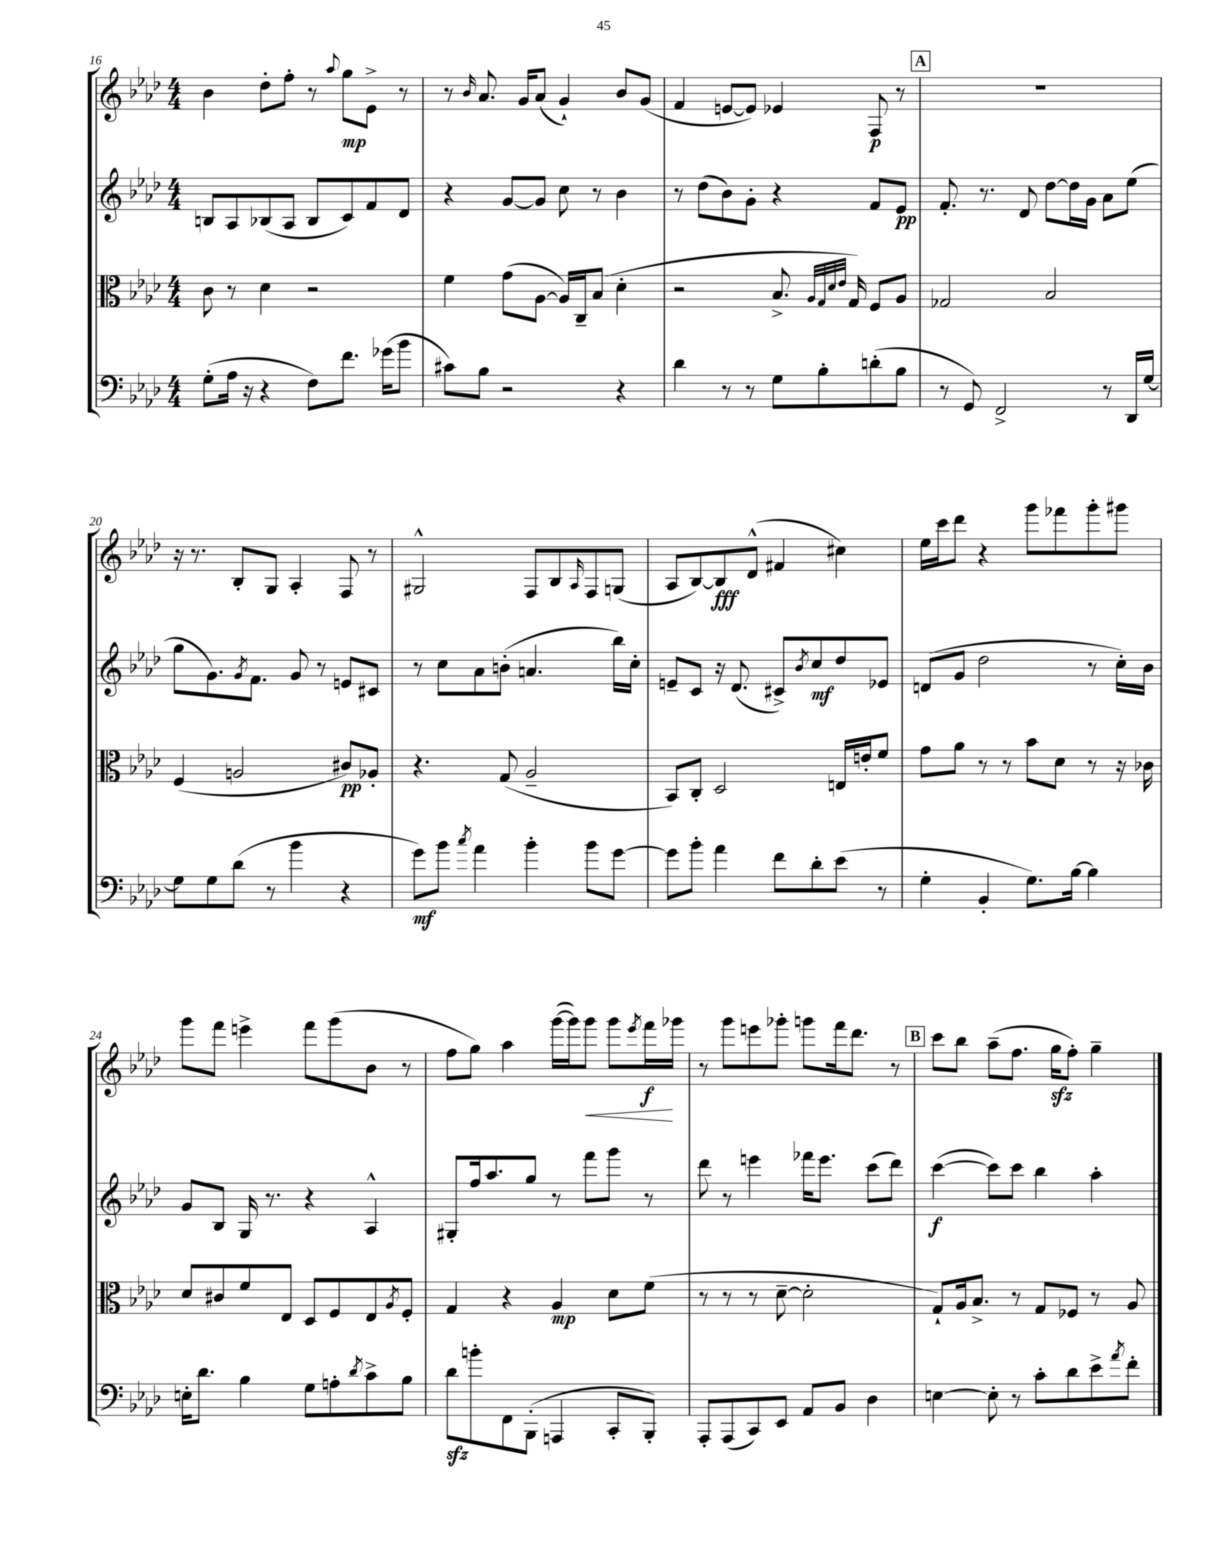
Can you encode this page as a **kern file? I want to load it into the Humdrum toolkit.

**kern	**kern	**kern	**kern
*staff4	*staff3	*staff2	*staff1
*clefF4	*clefC3	*clefG2	*clefG2
*k[b-e-a-d-]	*k[b-e-a-d-]	*k[b-e-a-d-]	*k[b-e-a-d-]
*M4/4	*M4/4	*M4/4	*M4/4
(8G'\L	8c\	8B/L	4b-\
16A-\Jk	8r	8A-/	.
16r	.	.	.
4r	4d-\	(8B-/	8dd-'\L
.	.	8A-/J	8ff'\J
8F\L)	2r	8B-/L	8r
.	.	.	8qqaa-/
8.f\J	.	8c/)	8gg\L
.	.	8f/	8e-^\J
(16g-\LK	.	.	.
8b-\J	.	8d-/J	8r
=	=	=	=
8c#\L)	4f\	4r	8r
.	.	.	16qqb-/
8B-\J	.	.	8.a-/
2r	(8g\L	[8g/L	.
.	.	.	16g/LK
.	[8A-\J	8g/]J	(8a-/J
.	16A-/]LL)	8cc\	4g`/)
.	16C~/J	.	.
.	(8B-/J	8r	.
4r	4d-'\	4b-\	8b-/L
.	.	.	(8g/J
=	=	=	=
4d-\	2r	8r	4f/
.	.	(8dd-\L	.
8r	.	8b-\)	[8e/L
8r	.	8g'\J	8e/]J)
8G\L	8.B-^/	4r	4e-/
8B-'\	.	.	.
.	32qqA-/LLL	.	.
.	32qqG/	.	.
.	32qqd-/	.	.
.	32qqe-/JJJ	.	.
.	16G/)	.	.
(8d'\	8F/L	8f/L	8F/
8B-\J	8A-/J	8e-/J	8r
=	=	=	=
8r	2G-/	8.f'/	1r
8GG/)	.	.	.
.	.	8.r	.
2FF^/	.	.	.
.	.	8d-/	.
.	2B-/	[8dd-\L	.
.	.	16dd-\]L	.
.	.	16g\JJ	.
8r	.	8a-\L	.
16DD-/LL	.	(8ee-\J	.
[16G/JJ	.	.	.
=	=	=	=
8G\]L	(4F/	8gg\L	16r
.	.	.	8.r
8G\	.	8.g\)	.
(8d-\J	2A/	.	8B-'/L
.	.	8qg/	.
.	.	8.f\J	.
8r	.	.	8G/J
4b-\	.	8g/	4A-'/
.	.	8r	.
4r	8c#/L)	8e/L	8F/
.	8A-'/J	8c#/J	8r
=	=	=	=
8g\L)	4.r	8r	2G#^^/
8b-\J	.	8cc\L	.
8qcc/	.	.	.
4a-\	.	8a-\	.
.	(8G/	(8b'\J	.
4b-'\	2A-~/	4.a/	8F/L
.	.	.	8B-/
.	.	.	16qqA-/
8b-\L	.	.	8F/
[8g\J	.	16bb-\LL)	(8G/J
.	.	16cc'\JJ	.
=	=	=	=
8g\]L	8BB-/L)	8e~/L	8A-/L
8b-'\J	8C'/J	8c/J	[8B-/)
4a-\	2D-/	16r	8B-/]
.	.	(8.d-/	.
.	.	.	(8d-^^/J
8f\L	.	8c#^/L)	4f#/
.	.	8qb-/	.
8d-'\	.	8cc/	.
(8e-\J	16E/LL	8dd-/	4cc#\)
.	16e'/J	.	.
8r	8f/J	8e-/J	.
=	=	=	=
4G'\	8g\L	(8d/L	16ee-\LL
.	.	.	16ccc\J
.	8a-\J	8g/J	8ddd-\J
4BB-'/	8r	2dd-\	4r
.	8r	.	.
8.G\L)	8b-\L	.	8ggg\L
.	8d-\J	.	8fff-\
[16B-\Jk	.	.	.
4B-\]	8r	8r	8ggg'\
.	16r	16cc'\LL)	8ggg#\J
.	16c-\	16b-\JJ	.
=	=	=	=
16E'\LK	8d-/L	8g/L	8ggg\L
8.d-\J	.	.	.
.	8c#/	8B-/J	8fff\J
4B-\	8f/	16G/	4eee^\
.	.	8.r	.
.	8E-/J	.	.
8G\L	8D-/L	4r	8fff\L
8A'\	8F/	.	(8ggg\
8qd-/	.	.	.
8c^\	8E-/	4A-^^/	8b-\J
.	8qA-/	.	.
8B-\J	8F'/J	.	8r
=	=	=	=
8d-\L	4G/	8G#'/L	8ff\L
8b'\	.	16ff/k	8gg\J)
.	.	8.aa-/	.
8FF\	4r	.	4aa-\
(8BBB-'\J	.	8gg/J	.
4AAA/	4A-/	8r	([16ggg\LL
.	.	.	16ggg\]J)
.	.	8fff\L	8ggg\J
8CC'/L	8d-\L	8ggg\J	8ggg\L
.	.	.	8qeee-/
8BBB-'/J)	(8f\J	8r	16fff\L
.	.	.	16ggg-\JJ
=	=	=	=
8AAA-'/L	8r	8ddd-\	8r
(8AAA-/	8r	8r	8ggg\L
8CC/)	8r	4eee\	8eee\
8EE-/J	[8d-~\	.	8ggg-'\J
8AA-/L	2d-'\]	16fff-\LK	8ggg\L
.	.	8.eee\J	.
8BB-/J	.	.	16fff\k
.	.	.	8.ddd-\J
4D-\	.	(8ccc\L	.
.	.	8ddd-\J)	8r
=	=	=	=
[4E\	8G`/L)	([4ccc\	8ccc\L
.	16A-/k	.	8bb-\J
.	8.B-^/J	.	.
8E'\]	.	8ccc\]L)	(8aa-~\L
8r	8r	8ccc\J	8.ff\J
8c'\L	8G/L	4bb-\	.
.	.	.	16gg\LK
8d-\	8F-/J	.	8ff'\J)
8e-^\	8r	4aa-'\	4gg~\
8qa-/	.	.	.
8f'\J	8A-/	.	.
==	==	==	==
*-	*-	*-	*-
